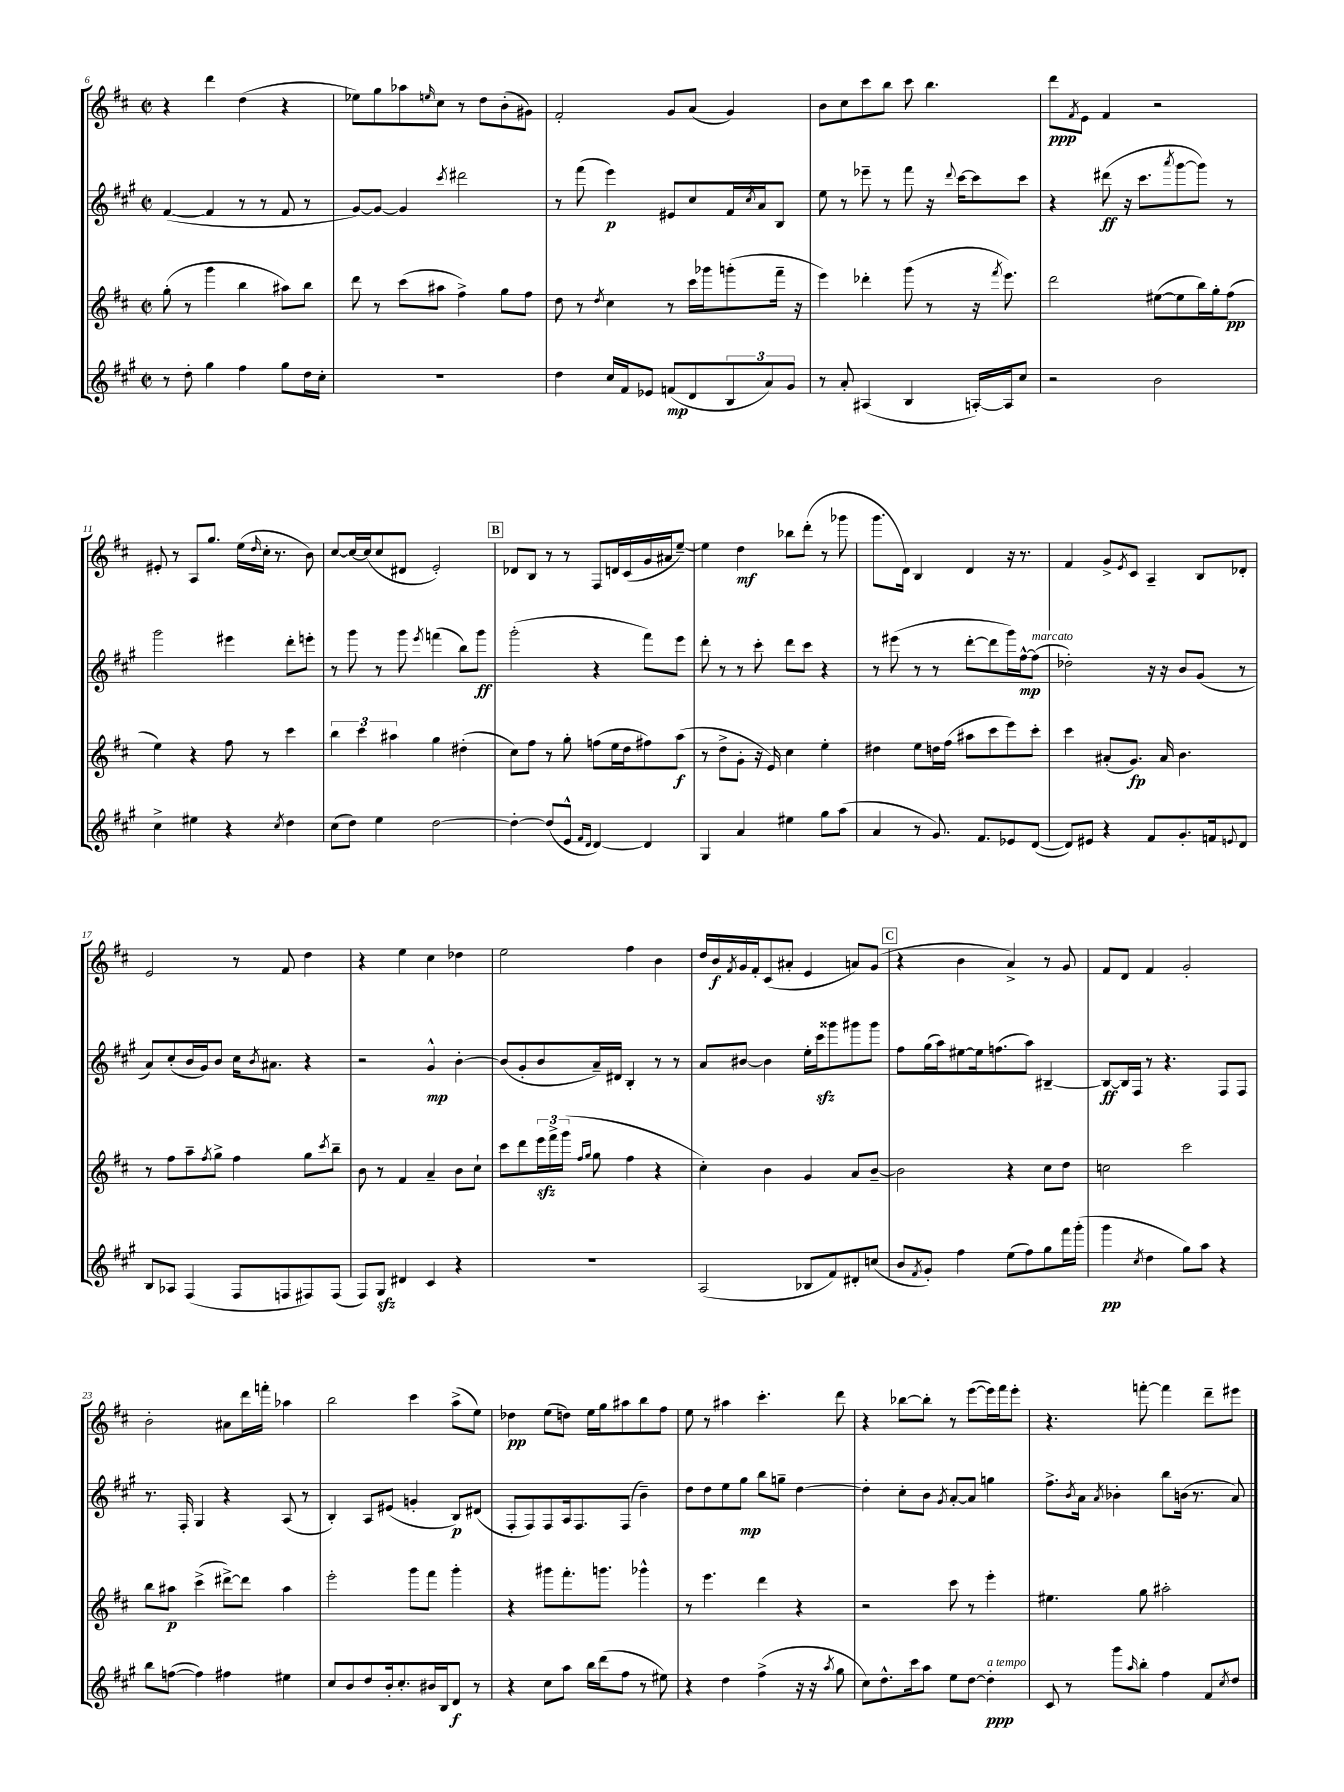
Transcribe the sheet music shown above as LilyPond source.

<<
\new StaffGroup <<
\new Staff = "s0" {
    \clef treble \key d \major \defaultTimeSignature \time 2/2
    r4 d'''4 d''4( r4 |
    ees''8) g''8 aes''8 \grace { e''16 } cis''8 r8 d''8 b'8-.( gis'8) |
    fis'2-. g'8 a'8( g'4) |
    b'8 cis''8 cis'''8 b''8 cis'''8 b''4. |
    d'''8\ppp \acciaccatura { fis'8 } e'8 fis'4 r2 |
    eis'8-. r8 a8 g''8. e''16( \grace { d''16 } cis''16-. r8. b'8) |
    cis''8~ cis''16~ cis''16( cis''8 dis'8 e'2-.) |
    \mark \markup { \box "B" } des'8 b8 r8 r8 fis8 d'16 cis'16( g'16 ais'16 e''8~--) |
    e''4 d''4\mf bes''8 d'''8-.( r8 ges'''8 |
    g'''8. d'16) b4 d'4 r16 r8. |
    fis'4 g'8-> \acciaccatura { e'8 } cis'8 a4-- b8 des'8-. |
    e'2 r8 fis'8 d''4 |
    r4 e''4 cis''4 des''4 |
    e''2 fis''4 b'4 |
    d''16 b'16\f \acciaccatura { fis'8 } g'16 fis'16-. cis'8( ais'8-. e'4 a'8) g'8( |
    \mark \markup { \box "C" } r4 b'4 a'4->) r8 g'8 |
    fis'8 d'8 fis'4 g'2-. |
    b'2-. ais'8 d'''16 f'''16-. aes''4 |
    b''2 cis'''4 a''8->( e''8) |
    des''4\pp e''8( d''8) e''16 g''16 ais''8 b''8 fis''8 |
    e''8 r8 ais''4 cis'''4.-. d'''8 |
    r4 bes''8~ bes''8-. r8 e'''8~( e'''16) fis'''16 e'''8-. |
    r4. f'''8~-. f'''4 d'''8-- eis'''8 \bar "|." |
}
\new Staff = "s1" {
    \clef treble \key a \major \defaultTimeSignature \time 2/2
    fis'4~( fis'4 r8 r8 fis'8 r8 |
    gis'8~) gis'8~ gis'4 \acciaccatura { cis'''8 } dis'''2 |
    r8 fis'''8( e'''4\p) eis'8 cis''8 fis'16 \acciaccatura { cis''8 } a'16 b8 |
    e''8 r8 ees'''8-- r8 fis'''8 r16 \appoggiatura { d'''8 } cis'''16~ cis'''8 cis'''8 |
    r4 dis'''8\ff( r16 cis'''8. \acciaccatura { a'''8 } gis'''8~ gis'''8) r8 |
    gis'''2 eis'''4 d'''8-. e'''8-. |
    r8 gis'''8 r8 gis'''8 \acciaccatura { e'''8 } f'''4( b''8) gis'''8\ff |
    \mark \markup { \box "B" } gis'''2-.( r4 fis'''8) e'''8 |
    d'''8-. r8 r8 cis'''8-. d'''8 cis'''8 r4 |
    r8 eis'''8( r8 r8 d'''8~-. d'''8 gis'''16) fis''16~-^\mp fis''8^\markup { \italic "marcato" }( |
    des''2-.) r16 r16 b'8 gis'8( r8 |
    a'8) cis''8-.( b'16 gis'16) b'8 cis''16 \acciaccatura { b'8 } ais'8. r4 |
    r2 gis'4-^\mp b'4~-. |
    b'8( gis'8-. b'8 a'16--) dis'16 b4-. r8 r8 |
    a'8 bis'8~ bis'4 e''16-. cis'''16\sfz gisis'''8 gis'''8 gis'''8 |
    \mark \markup { \box "C" } fis''8 gis''16( a''16) eis''8~ eis''16 f''8.( a''8) bis4~-- |
    bis8~\ff bis16 fis16 r8 r4. fis8 fis8 |
    r8. fis16-. gis4 r4 a8( r8 |
    b4-.) a8 eis'8( g'4-. b8\p) dis'8( |
    fis8-. fis8) fis8 a16 fis8. fis8( b'4--) |
    d''8 d''8 e''8 gis''8\mp b''8 g''8-- d''4~ |
    d''4-. cis''8-. b'8 \acciaccatura { gis'8 } a'8~-. a'8 g''4 |
    fis''8.-> \acciaccatura { b'8 } a'16 \acciaccatura { a'8 } bes'4-. b''8 b'16( r8. a'8) \bar "|." |
}
\new Staff = "s2" {
    \clef treble \key d \major \defaultTimeSignature \time 2/2
    g''8-.( r8 g'''4 b''4 ais''8) b''8 |
    d'''8 r8 cis'''8( ais''8 fis''4->) g''8 fis''8 |
    d''8 r8 \acciaccatura { d''8 } cis''4 r8 cis'''16 ges'''16 g'''8-.( fis'''16-- r16 |
    e'''4) des'''4-. g'''8( r8 r16 \acciaccatura { fis'''8 } e'''8.) |
    d'''2 eis''8~( eis''8 b''16) g''16-. fis''8\pp( |
    e''4) r4 fis''8 r8 cis'''4 |
    \tuplet 3/2 { b''4 cis'''4 ais''4 } g''4 dis''4-.( |
    \mark \markup { \box "B" } cis''8) fis''8 r8 g''8-. f''8( e''16 d''16 fis''8) a''8\f( |
    r8 d''8-> g'8-. r16 e'16) cis''4 e''4-. |
    dis''4 e''8 d''16 fis''16( ais''8 cis'''8 e'''8) cis'''8-. |
    cis'''4 ais'8-.( g'8.\fp) ais'16 b'4. |
    r8 fis''8 a''8-- \acciaccatura { fis''8 } g''8-> fis''4 g''8 \acciaccatura { cis'''8 } b''8-- |
    b'8 r8 fis'4 a'4-- b'8 cis''8-! |
    cis'''8 d'''8 \tuplet 3/2 { e'''16\sfz fis'''16-> g'''16( } \grace { fis''16 g''16 } g''8 fis''4 r4 |
    cis''4-.) b'4 g'4 a'8 b'8~-- |
    \mark \markup { \box "C" } b'2 r4 cis''8 d''8 |
    c''2 cis'''2 |
    b''8 ais''8\p cis'''4->( dis'''8~->) dis'''8 ais''4 |
    e'''2-. g'''8 fis'''8 g'''4-. |
    r4 gis'''8 fis'''8.-. g'''8. ges'''4-^ |
    r8 e'''4. d'''4 r4 |
    r2 cis'''8 r8 e'''4-. |
    eis''4. g''8 ais''2-. \bar "|." |
}
\new Staff = "s3" {
    \clef treble \key a \major \defaultTimeSignature \time 2/2
    r8 d''8-. gis''4 fis''4 gis''8 d''16 cis''16-. |
    R1 |
    d''4 cis''16 fis'16 ees'8 f'8\mp( d'8 \tuplet 3/2 { b8 a'8) gis'8 } |
    r8 a'8-. ais4( b4 a16~-.) a16 cis''8 |
    r2 b'2 |
    cis''4-> eis''4 r4 \acciaccatura { cis''8 } d''4 |
    cis''8( d''8) e''4 d''2~ |
    \mark \markup { \box "B" } d''4~-. d''8( e'8-^ \grace { fis'16 d'16 } d'4~) d'4 |
    gis4 a'4 eis''4 gis''8 a''8( |
    a'4 r8 gis'8.) fis'8. ees'8 d'8~( |
    d'8) eis'8 r4 fis'8 gis'8.-. f'16 \appoggiatura { e'8 } d'8 |
    b8 aes8 fis4( fis8 f8 fis8) fis8( |
    fis8) gis8\sfz dis'4 cis'4 r4 |
    R1 |
    a2( bes8 fis'8) dis'8-. c''8( |
    \mark \markup { \box "C" } b'8 \acciaccatura { fis'8 } gis'8-.) fis''4 e''8( fis''8) gis''8 fis'''16 gis'''16-.( |
    gis'''4\pp \acciaccatura { cis''8 } d''4 gis''8) a''8 r4 |
    b''8 f''8~( f''4) fis''4 eis''4 |
    cis''8 b'8 d''8 b'16-. cis''8.-. bis'16 b16 d'8\f r8 |
    r4 cis''8 a''8 b''16 d'''16( fis''8 r8 eis''8) |
    r4 d''4 fis''4->( r16 r16 \acciaccatura { a''8 } gis''8 |
    cis''8) d''8.-^ cis'''16 a''8 e''8 d''8~ d''4-.\ppp^\markup { \italic "a tempo" } |
    cis'8 r8 gis'''8 \grace { a''16 } b''8-. fis''4 fis'8 \acciaccatura { cis''8 } d''8 \bar "|." |
}
>>
>>
\layout { \context { \Score currentBarNumber = #6 } }
